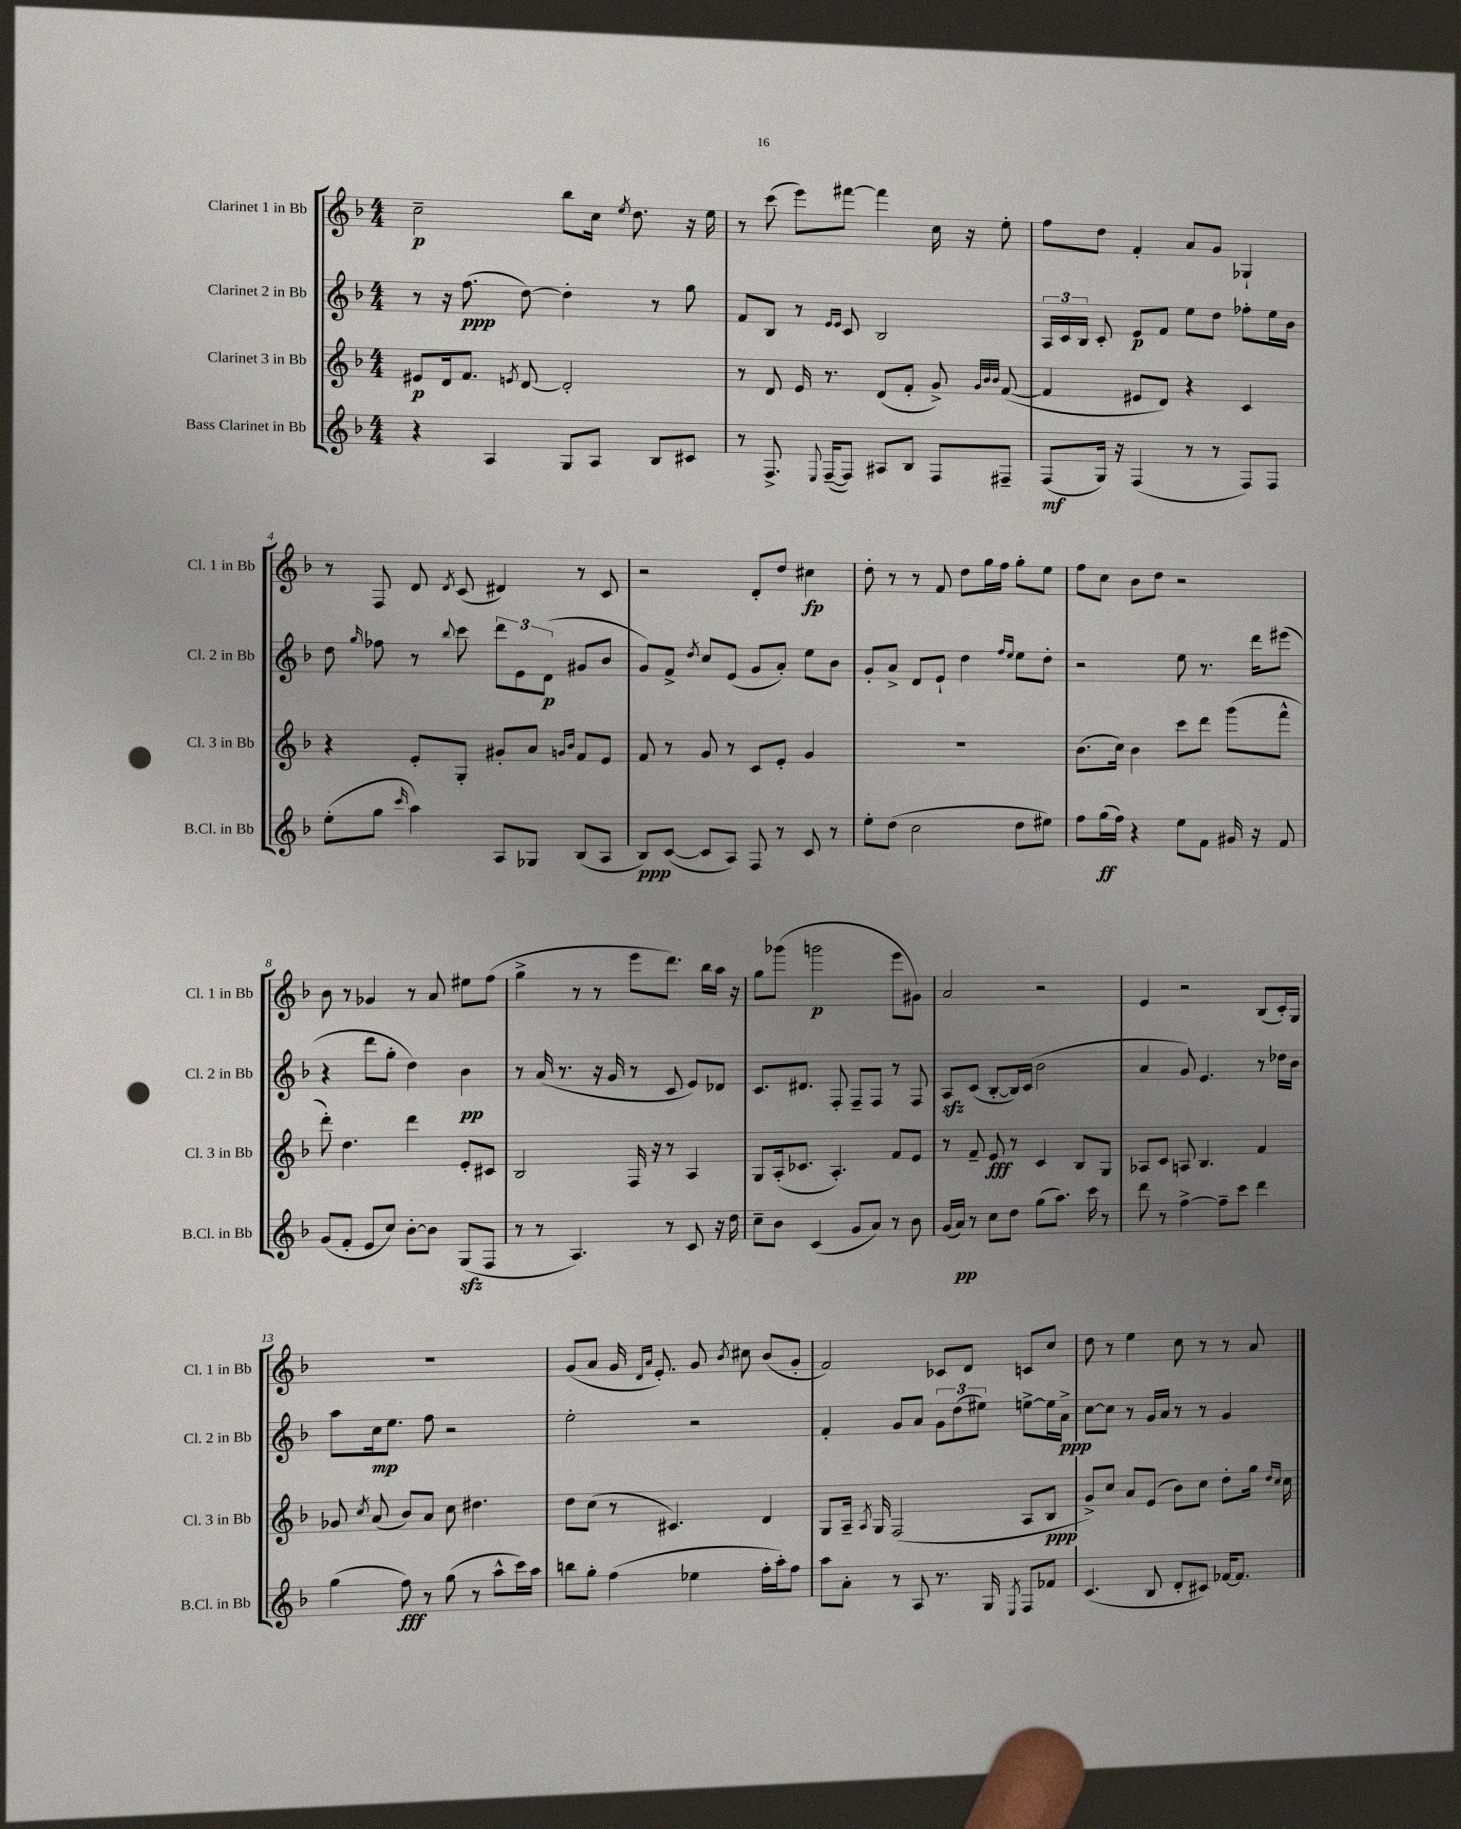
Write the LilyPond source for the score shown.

<<
\new StaffGroup <<
\new Staff = "s0" \with { instrumentName = "Clarinet 1 in Bb" shortInstrumentName = "Cl. 1 in Bb" } {
    \clef treble \key f \major \numericTimeSignature \time 4/4
    \autoBeamOff c''2--\p bes''8[ c''16] \acciaccatura { e''8 } d''8. r16 e''16 |
    r8 c'''8( e'''8[) fis'''8]~ fis'''4 c''16 r16 e''8-. |
    f''8[ d''8] f'4-. a'8[ g'8] ges4-! |
    r8 f8 d'8 \acciaccatura { d'8 } c'8( dis'4) r8 c'8 |
    r2 d'8[-. d''8] cis''4\fp |
    d''8-. r8 r8 f'8 d''8[ g''16 f''16] g''8[-. e''8] |
    f''8[ c''8] bes'8[ d''8] r2 |
    bes'8 r8 ges'4 r8 a'8 eis''8[ f''8]( |
    g''4-> r8 r8 e'''8[ d'''8.]) bes''16[ a''16] r16 |
    g''8[ ges'''8]( g'''2\p e'''8[ gis'8]) |
    a'2 r2 |
    e'4 r2 bes8[( c'16-.) g16] |
    R1 |
    g'8[( a'8] g'16 \grace { d'16[ a'16] } e'8.-.) g'8 \acciaccatura { bes'8 } cis''8 bes'8[( g'8]-. |
    f'2) ces'8[ d'8] c'8[ c''8] |
    d''8 r8 e''4 c''8 r8 r8 a'8 \bar "|." |
}
\new Staff = "s1" \with { instrumentName = "Clarinet 2 in Bb" shortInstrumentName = "Cl. 2 in Bb" } {
    \clef treble \key f \major \numericTimeSignature \time 4/4
    \autoBeamOff r8 r16 f''8.\ppp( d''8~) d''4-. r8 g''8 |
    f'8[ bes8] r8 \grace { e'16[ e'16] } c'8 bes2 |
    \tuplet 3/2 { a16[ c'16 bes16] } c'8-. e'8[\p f'8] e''8[ d''8] fes''8[-. e''16 bes'16] |
    d''8 \grace { g''16 } fes''8 r8 \appoggiatura { bes''8 } c'''8 \tuplet 3/2 { d'''8[ e'8 d'8]\p( } gis'8[ bes'8] |
    g'8[) f'8]-> \acciaccatura { d''8 } c''8[ e'8]( g'8[ a'8]-.) e''8[ bes'8] |
    g'8[-. a'8]-> d'8[ e'8]-! d''4 \grace { f''16[ e''16] } e''8[ d''8]-. |
    r2 e''8 r8. d'''16[ eis'''8]( |
    r4 d'''8[ g''8]-. d''4) bes'4\pp |
    r8 a'16( r8. r16 g'16 r8 c'8 e'8[) des'8] |
    c'8.[ dis'8.] f8-. f8[-- f8] r8 f8 |
    a8[\sfz c'8]( bes8[~-. bes16) c'16]( bes'2 |
    a'4 g'8) e'4. r8 des''16[ bes'16] |
    a''8[ c''16\mp e''8.] f''8 r2 |
    e''2-. r2 |
    f'4-. g'8[ a'8] \tuplet 3/2 { g'8[ d''8( eis''8]) } e''8[~-> e''16 a'16]->\ppp |
    c''8[~ c''8] r8 g'16[ a'16] r8 r8 g'4 \bar "|." |
}
\new Staff = "s2" \with { instrumentName = "Clarinet 3 in Bb" shortInstrumentName = "Cl. 3 in Bb" } {
    \clef treble \key f \major \numericTimeSignature \time 4/4
    \autoBeamOff eis'8[\p d'16 f'8.] \acciaccatura { e'8 } d'8~ d'2-. |
    r8 d'8 e'16 r8. d'8[( f'8]-. g'8->) \grace { g'32[ bes'32 bes'32] } f'8~( |
    f'4 eis'8[ d'8]) r4 c'4 |
    r4 e'8[-. g8]-. gis'8[-. a'8] \grace { g'16[ bes'16] } f'8[ e'8] |
    f'8 r8 g'8 r8 c'8[ e'8]-. g'4 |
    R1 |
    bes'8.[( c''16]) bes'4 c'''8[ d'''8] g'''8[( f'''8]-^ |
    d'''8-.) d''4. d'''4 e'8[-. cis'8] |
    bes2 f16 r16 r8 a4 |
    g8[ a16-.( ces'8.] a4.-.) f'8[ e'8] |
    r8 f'8-- e'8\fff r8 c'4 bes8[ g8] |
    aes8[ c'8] a8 bes4. f'4 |
    ges'8 \acciaccatura { c''8 } a'8( bes'8[) a'8] c''8 dis''4. |
    d''8[ c''8]( r8 cis'4.) d'4 |
    g8[ a16]-- \acciaccatura { a8 } g16 f2( a8[ bes8]\ppp |
    g'8[->) c''8] a'8[ e'8]( bes'8[) c''8] d''8[-. g''16] \grace { d''16[ c''16] } c''16 \bar "|." |
}
\new Staff = "s3" \with { instrumentName = "Bass Clarinet in Bb" shortInstrumentName = "B.Cl. in Bb" } {
    \clef treble \key f \major \numericTimeSignature \time 4/4
    \autoBeamOff r4 a4 g8[ a8] bes8[ cis'8] |
    r8 f8.-> \appoggiatura { e8 } f16[~--( f8]) ais8[ bes8] f8[ fis8]-- |
    f8[\mf( g16]) r16 f4( r8 r8 f8[) f8] |
    e''8[-.( g''8] \grace { c'''16 } a''4) a8[ ges8] bes8[( a8] |
    bes8[\ppp) c'8]~( c'8[ a8]) f8 r8 c'8 r8 |
    e''8[-. d''8]( c''2 d''8[ eis''8]) |
    f''8[ g''16\ff( f''16]) r4 e''8[ f'8] gis'16 r16 f'8 |
    g'8[( f'8]-. e'8[ c''8]) bes'8[~-. bes'8] g8[\sfz( f8] |
    r8 r8 a4.) r8 c'8 r16 d''16 |
    c''8[-- bes'8] c'4( g'8[ a'8]) r8 bes'8 |
    g'16[( a'16]\pp) r8 c''8[ d''8] g''8[( a''8.]) c'''16 r8 |
    d'''8 r8 f''4~-> f''8[-- c'''8] d'''4 |
    g''4( f''8\fff) r8 g''8( r8 a''8[-^ c'''16) a''16] |
    b''8[ g''8]-. f''4( ees''4 f''16[-. a''16-.) f''8] |
    a''8[ a'8]-. r8 a8 r8. g16 \acciaccatura { e8 } f8[ fes'8] |
    c'4.( bes8 d'8[-. cis'8]) fes'16[~ fes'8.] \bar "|." |
}
>>
>>
